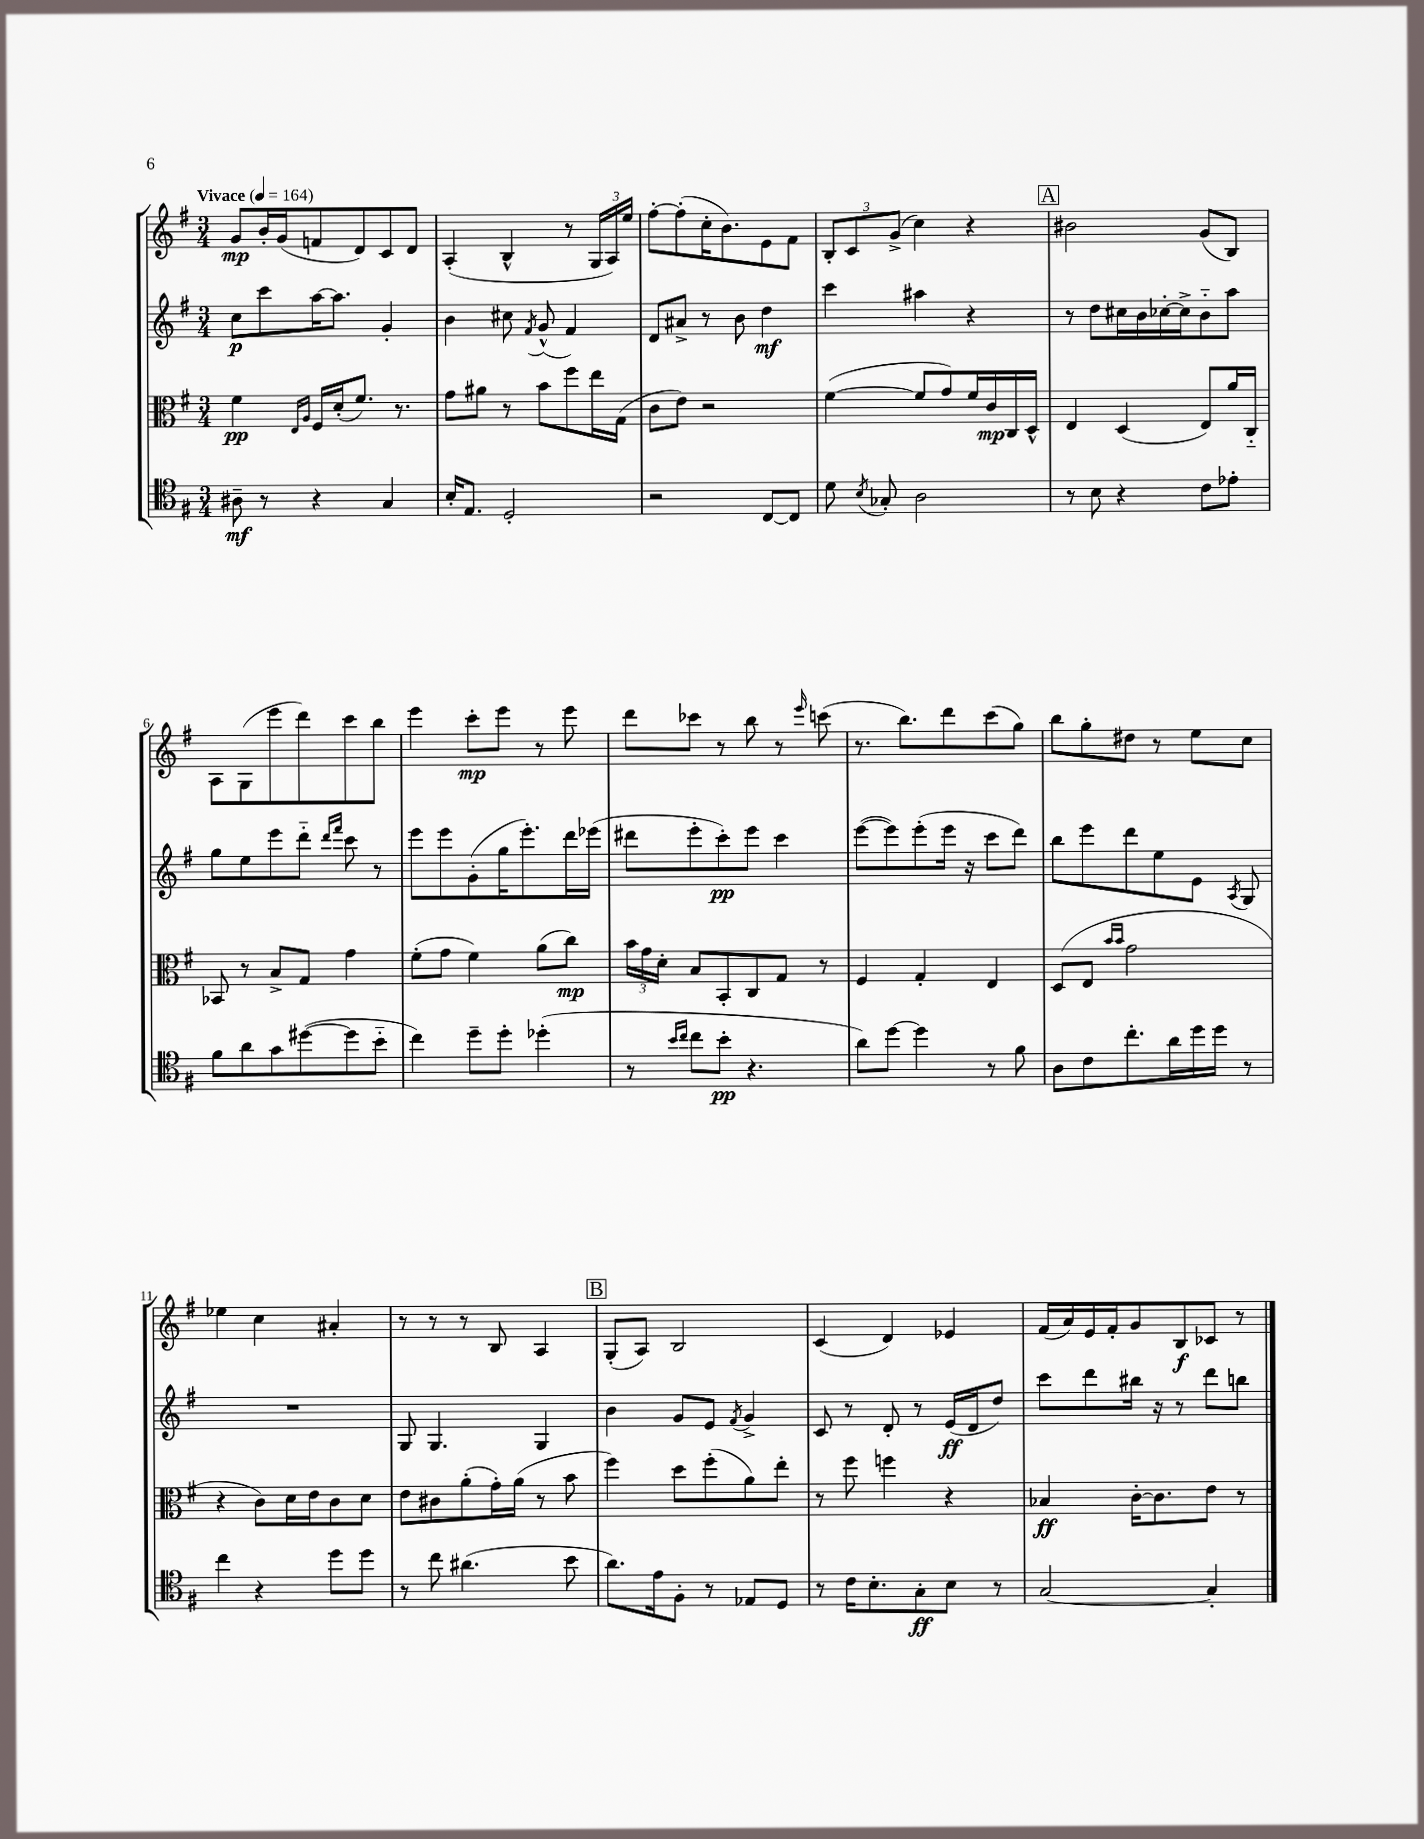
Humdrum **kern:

**kern	**dynam	**kern	**dynam	**kern	**dynam	**kern	**dynam
*part4	*part4	*part3	*part3	*part2	*part2	*part1	*part1
*staff4	*staff4	*staff3	*staff3	*staff2	*staff2	*staff1	*staff1
*clefC4	*	*clefC3	*	*clefG2	*	*clefG2	*
*k[f#]	*	*k[f#]	*	*k[f#]	*	*k[f#]	*
*M3/4	*	*M3/4	*	*M3/4	*	*M3/4	*
*MM164	*	*MM164	*	*MM164	*	*MM164	*
=1	=1	=1	=1	=1	=1	=1	=1
!	!	!	!	!	!	!LO:TX:a:B:t=Vivace	!
8A#X~\	mf	4f#\	pp	8cc\L	p	8g/L	mp
8r	.	.	.	8ccc\	.	16b'/L	.
.	.	.	.	.	.	(16g/J	.
.	.	16qqE/LL	.	.	.	.	.
.	.	16qqA/JJ	.	.	.	.	.
4r	.	16F#/LL	.	[16aa\K	.	8fn/	.
.	.	(16d'/J	.	8.aa\J]	.	.	.
.	.	8.f#/J)	.	.	.	8d/)	.
4G/	.	.	.	4g'/	.	8c/	.
.	.	8.r	.	.	.	.	.
.	.	.	.	.	.	8d/J	.
=2	=2	=2	=2	=2	=2	=2	=2
16B'/KL	.	8g\L	.	4b\	.	(4A'/	.
8.E/J	.	.	.	.	.	.	.
.	.	8a#X\J	.	.	.	.	.
2D'/	.	8r	.	8cc#X\	.	4B^^/	.
.	.	.	.	8qf#/	.	.	.
.	.	8b\L	.	(8g^^/	.	.	.
.	.	8ff#\	.	4f#/)	.	8r	.
.	.	16ee\L	.	.	.	24G/LL	.
.	.	.	.	.	.	24A/)	.
.	.	(16G\JJ	.	.	.	.	.
.	.	.	.	.	.	24ee/JJ	.
=3	=3	=3	=3	=3	=3	=3	=3
2r	.	8c\L	.	8d/L	.	[8ff#'\L	.
.	.	8e\J)	.	8a#X^/J	.	(8ff#'\]	.
.	.	2r	.	8r	.	16cc'\K	.
.	.	.	.	.	.	8.b\)	.
.	.	.	.	8b\	.	.	.
[8C/L	.	.	.	4dd\	mf	8e\	.
8C/J]	.	.	.	.	.	8f#\J	.
=4	=4	=4	=4	=4	=4	=4	=4
8d\	.	([4f#\	.	4ccc\	.	12B'/L	.
.	.	.	.	.	.	12c/	.
8qB/	.	.	.	.	.	.	.
8G-X'/	.	.	.	.	.	.	.
.	.	.	.	.	.	(12g^/J	.
2A\	.	8f#/L]	.	4aa#X\	.	4cc\)	.
.	.	8g/)	.	.	.	.	.
.	.	16f#/L	.	4r	.	4r	.
.	.	16c/	mp	.	.	.	.
.	.	16C/	.	.	.	.	.
.	.	16D^^/JJ	.	.	.	.	.
!!LO:REH:place=s1:t=A
=5	=5	=5	=5	=5	=5	=5	=5
8r	.	4E/	.	8r	.	2b#X\	.
8B\	.	.	.	8dd\L	.	.	.
4r	.	(4D/	.	16cc#X\L	.	.	.
.	.	.	.	16b\	.	.	.
.	.	.	.	[16cc-X'\	.	.	.
.	.	.	.	16cc-^\J]	.	.	.
8c\L	.	8E/L)	.	8b\	.	(8g/L	.
8e-X'\J	.	16a/L	.	8aa\J	.	8B/J)	.
.	.	16C/JJ	.	.	.	.	.
!!LO:LB:g=z
=6	=6	=6	=6	=6	=6	=6	=6
8f#\L	.	8BB-X/	.	8gg\L	.	8A\L	.
8a\	.	8r	.	8ee\	.	(8G\	.
8g\	.	8B^/L	.	8eee\	.	8eee\	.
([8dd#X\	.	8G/J	.	8ddd\J	.	8ddd\)	.
.	.	.	.	16qqddd/LL	.	.	.
.	.	.	.	16qqfff#/JJ	.	.	.
8dd#\]	.	4g\	.	8ccc\	.	8ccc\	.
8b\J	.	.	.	8r	.	8bb\J	.
=7	=7	=7	=7	=7	=7	=7	=7
4cc\)	.	(8f#'\L	.	8eee\L	.	4eee\	.
.	.	8g\J	.	8eee\	.	.	.
8dd~\L	.	4f#\)	.	(8g'\	.	8ccc'\L	mp
8dd'\J	.	.	.	16gg\K	.	8eee\J	.
.	.	.	.	8.eee'\)	.	.	.
(4dd-X'\	.	(8a\L	.	.	.	8r	.
.	.	8cc\J)	mp	16ddd\L	.	8eee\	.
.	.	.	.	(16eee-X\JJ	.	.	.
=8	=8	=8	=8	=8	=8	=8	=8
8r	.	24b\LL	.	8ddd#X\L	.	8ddd\L	.
.	.	24g\	.	.	.	.	.
.	.	24d'\JJ	.	.	.	.	.
16qqb/LL	.	.	.	.	.	.	.
16qqcc/JJ	.	.	.	.	.	.	.
8cc\L	.	8B/L	.	8eee'\	.	8ccc-X\J	.
8b'\J	pp	8BB'/	.	8ccc'\)	pp	8r	.
4.r	.	8C/	.	8eee\J	.	8bb\	.
.	.	8G/J	.	4ccc\	.	8r	.
.	.	.	.	.	.	16qqeee/	.
.	.	8r	.	.	.	(8cccn\	.
=9	=9	=9	=9	=9	=9	=9	=9
8a\L)	.	4F#/	.	([8eee\L	.	8.r	.
[8dd\J	.	.	.	8eee\])	.	.	.
.	.	.	.	.	.	8.bb\L)	.
4dd\]	.	4G'/	.	(8eee'\	.	.	.
.	.	.	.	16eee\Jk	.	8ddd\	.
.	.	.	.	16r	.	.	.
8r	.	4E/	.	8ccc\L	.	(8ccc\	.
8f#\	.	.	.	8ddd\J)	.	8gg\J)	.
=10	=10	=10	=10	=10	=10	=10	=10
8A\L	.	(8D/L	.	8bb\L	.	8bb\L	.
8c\	.	8E/J	.	8eee\	.	8gg'\	.
.	.	16qqb/LL	.	.	.	.	.
.	.	16qqb/JJ	.	.	.	.	.
8.cc'\	.	2g\	.	8ddd\	.	8dd#X\J	.
.	.	.	.	8ee\	.	8r	.
16a\L	.	.	.	.	.	.	.
16dd\	.	.	.	8e\J	.	8ee\L	.
16dd\JJ	.	.	.	.	.	.	.
.	.	.	.	8qA/	.	.	.
8r	.	.	.	8G/	.	8cc\J	.
!!LO:LB:g=z
=11	=11	=11	=11	=11	=11	=11	=11
4cc\	.	4r	.	2.r	.	4ee-X\	.
4r	.	8c\L)	.	.	.	4cc\	.
.	.	16d\L	.	.	.	.	.
.	.	16e\J	.	.	.	.	.
8dd\L	.	8c\	.	.	.	4a#X'/	.
8dd\J	.	8d\J	.	.	.	.	.
=12	=12	=12	=12	=12	=12	=12	=12
8r	.	8e\L	.	8G/	.	8r	.
8cc\	.	8c#X\	.	4.G/	.	8r	.
(4.a#X\	.	(8a'\	.	.	.	8r	.
.	.	16g'\L)	.	.	.	8B/	.
.	.	(16a\JJ	.	.	.	.	.
.	.	8r	.	4G/	.	4A/	.
8b\	.	8b\	.	.	.	.	.
!!LO:REH:place=s1:t=B
=13	=13	=13	=13	=13	=13	=13	=13
8.a\L)	.	4ff#\)	.	4b\	.	(8G'/L	.
.	.	.	.	.	.	8A/J)	.
16e\k	.	.	.	.	.	.	.
8F#'\J	.	8dd\L	.	8g/L	.	2B/	.
8r	.	(8ff#'\	.	8e/J	.	.	.
.	.	.	.	8qf#/	.	.	.
8E-X/L	.	8a\)	.	4g^/	.	.	.
8D/J	.	8ee'\J	.	.	.	.	.
=14	=14	=14	=14	=14	=14	=14	=14
8r	.	8r	.	8c/	.	(4c/	.
16c\KL	.	8ff#\	.	8r	.	.	.
8.B'\	.	.	.	.	.	.	.
.	.	4ffn\	.	8d'/	.	4d/)	.
8G'\	ff	.	.	8r	.	.	.
8B\J	.	4r	.	(16e/LL	ff	4e-X/	.
.	.	.	.	16d/J	.	.	.
8r	.	.	.	8dd/J)	.	.	.
=15	=15	=15	=15	=15	=15	=15	=15
[2G/	.	4B-X/	ff	8ccc\L	.	(16f#/LL	.
.	.	.	.	.	.	16a/)	.
.	.	.	.	8ddd\	.	16e/	.
.	.	.	.	.	.	16f#'/J	.
.	.	[16c'\KL	.	16bb#X\Jk	.	8g/	.
.	.	8.c\]	.	16r	.	.	.
.	.	.	.	8r	.	8B/	f
4G'/]	.	8e\J	.	8ddd\L	.	8c-X/J	.
.	.	8r	.	8bbn\J	.	8r	.
==	==	==	==	==	==	==	==
*-	*-	*-	*-	*-	*-	*-	*-
